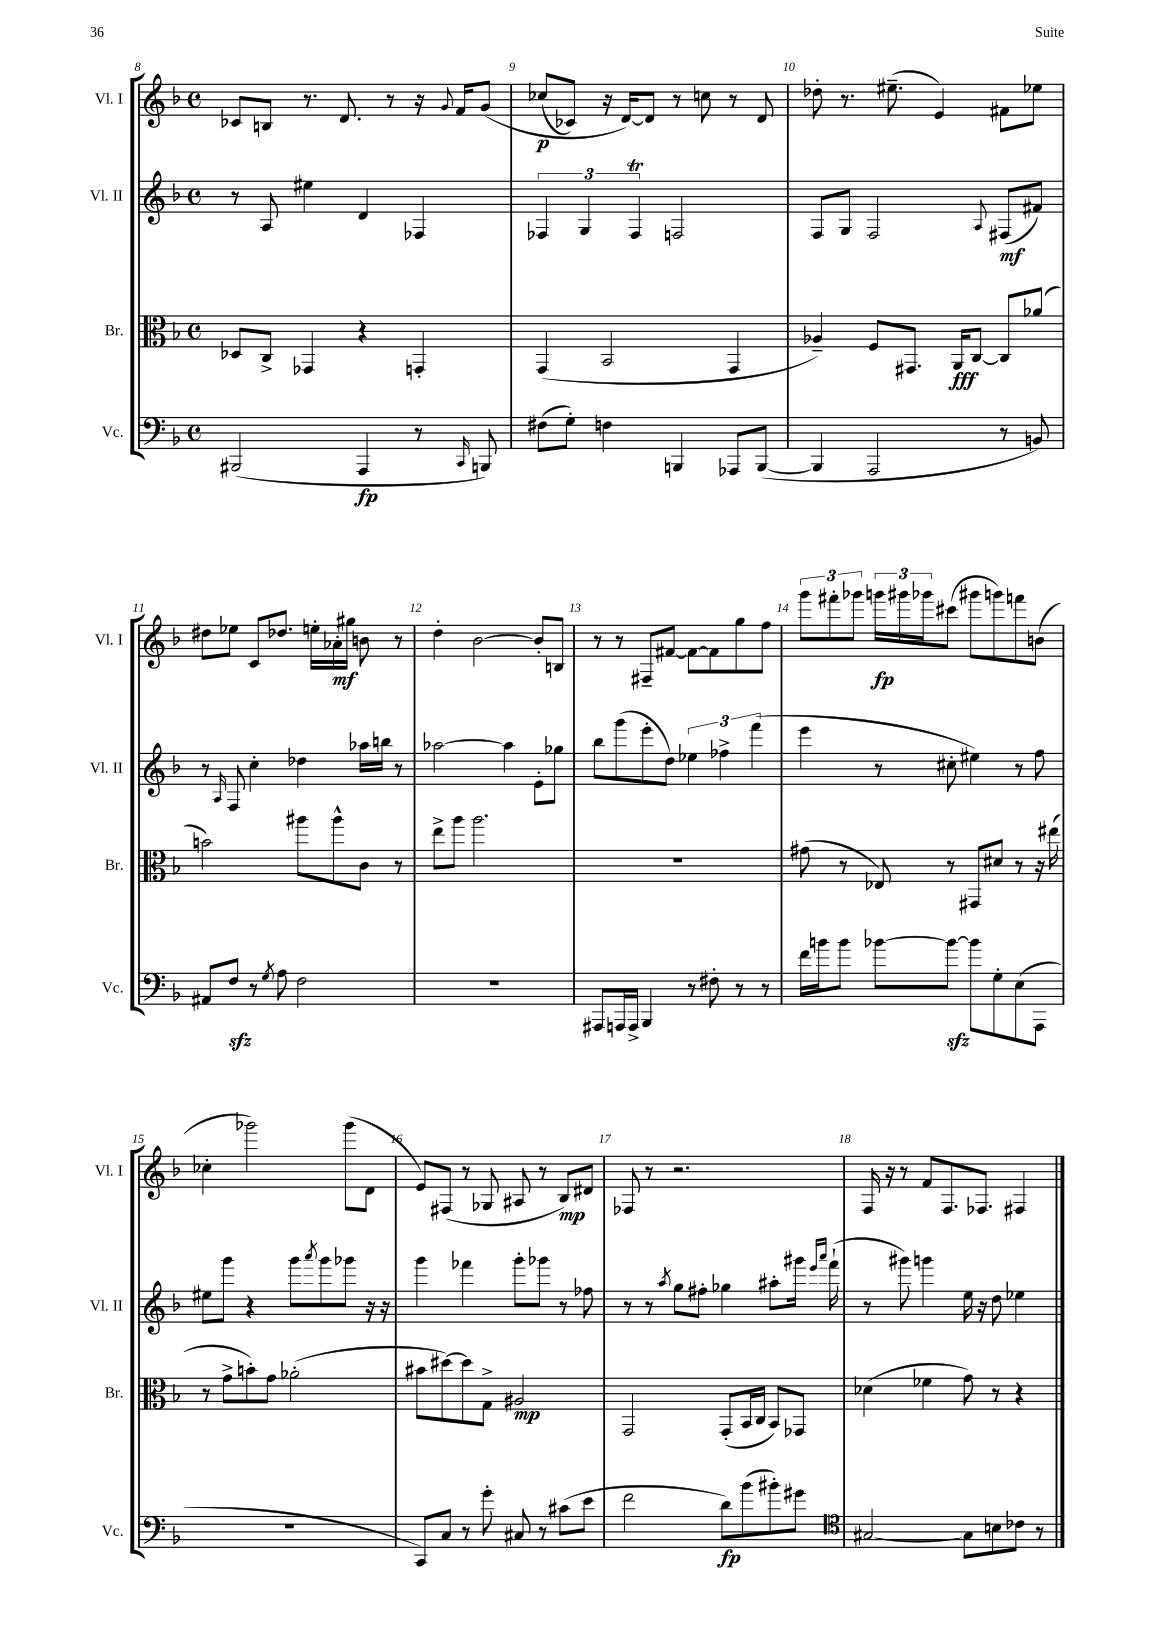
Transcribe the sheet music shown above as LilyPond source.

<<
\new StaffGroup <<
\new Staff = "s0" \with { instrumentName = "Vl. I" shortInstrumentName = "Vl. I" } {
    \clef treble \key f \major \defaultTimeSignature \time 4/4
    ces'8 b8 r8. d'8. r8 r16 \appoggiatura { g'8 } f'16 g'8\( |
    ces''8\p( ces'8) r16 d'16~\) d'8 r8 c''8 r8 d'8 |
    des''8-. r8. eis''8.--( e'4) fis'8 ees''8 |
    dis''8 ees''8 c'8 des''8. e''16-. aes'16-.\mf gis''16 b'8 r8 |
    d''4-. bes'2~ bes'8-. b8 |
    r8 r8 fis8-- fis'8~ fis'8~ fis'8 g''8 f''8 |
    \tuplet 3/2 { g'''8 fis'''8-. ges'''8 } \tuplet 3/2 { g'''16\fp gis'''16 ges'''16 } cis'''8( gis'''8 g'''8) f'''8 b'8( |
    ces''4-. ges'''2) ges'''8( d'8 |
    e'8) fis8( r8 ges8 ais8 r8 bes8\mp) dis'8 |
    fes8 r8 r2. |
    f16 r16 r8 f'8 f8. fes8. fis4 \bar "|." |
}
\new Staff = "s1" \with { instrumentName = "Vl. II" shortInstrumentName = "Vl. II" } {
    \clef treble \key f \major \defaultTimeSignature \time 4/4
    r8 a8 eis''4 d'4 fes4 |
    \tuplet 3/2 { fes4 g4 fes4\trill } f2 |
    f8 g8 f2 \appoggiatura { a8 } fis8\mf( fis'8) |
    r8 \grace { a16 } f8 c''4-. des''4 aes''16 b''16 r8 |
    aes''2~ aes''4 e'8-. ges''8 |
    bes''8 g'''8( e'''8-. d''8) \tuplet 3/2 { ees''4 fes''4-> f'''4( } |
    e'''4 r8 cis''8-. eis''4) r8 f''8 |
    eis''8 g'''8 r4 g'''8 \acciaccatura { a'''8 } g'''8 ges'''8 r16 r16 |
    g'''4 fes'''4 g'''8-. ges'''8 r8 fes''8 |
    r8 r8 \acciaccatura { a''8 } g''8 fis''8-. ges''4 ais''8-. gis'''16 \grace { e'''16 a'''16 } f'''16-!( |
    r8 gis'''8) g'''4 e''16 r16 d''8 ees''4 \bar "|." |
}
\new Staff = "s2" \with { instrumentName = "Br." shortInstrumentName = "Br." } {
    \clef alto \key f \major \defaultTimeSignature \time 4/4
    des8 c8-> ges,4 r4 g,4-. |
    g,4( bes,2 g,4 |
    aes4--) f8 gis,8. a,16\fff c8~ c8 aes'8( |
    b'2) ais''8 ais''8-^ c'8 r8 |
    e''8-> a''8 a''2. |
    R1 |
    gis'8( r8 ees8) r8 gis,8 dis'8 r8 r16 eis''16( |
    r8 g'8-> b'8-.) g'8 aes'2-.( |
    bis'8 dis''8~) dis''8 g8-> ais2\mp |
    g,2 g,8-.( bes,16 c16 bes,8) ges,8 |
    des'4( fes'4 g'8) r8 r4 \bar "|." |
}
\new Staff = "s3" \with { instrumentName = "Vc." shortInstrumentName = "Vc." } {
    \clef bass \key f \major \defaultTimeSignature \time 4/4
    bis,,2( a,,4\fp r8 \grace { c,16 } b,,8) |
    fis8( g8-.) f4 b,,4 aes,,8 b,,8~( |
    b,,4 a,,2 r8 b,8) |
    ais,8 f8\sfz r8 \acciaccatura { g8 } a8 f2 |
    R1 |
    ais,,8 a,,16 a,,16-> bes,,4 r8 fis8-. r8 r8 |
    f'16 b'16 b'8 bes'8~ bes'8~\sfz bes'8 g8-. e8( a,,8 |
    R1 |
    c,8) c8 r8 g'8-. cis8 r8 cis'8( e'8 |
    f'2 d'8\fp) bes'8( bis'8-.) gis'8 |
    \clef tenor gis2~ gis8 b8 ces'8 r8 \bar "|." |
}
>>
>>
\layout { \context { \Score currentBarNumber = #8 \override BarNumber.break-visibility = ##(#f #t #t) barNumberVisibility = #all-bar-numbers-visible } }
